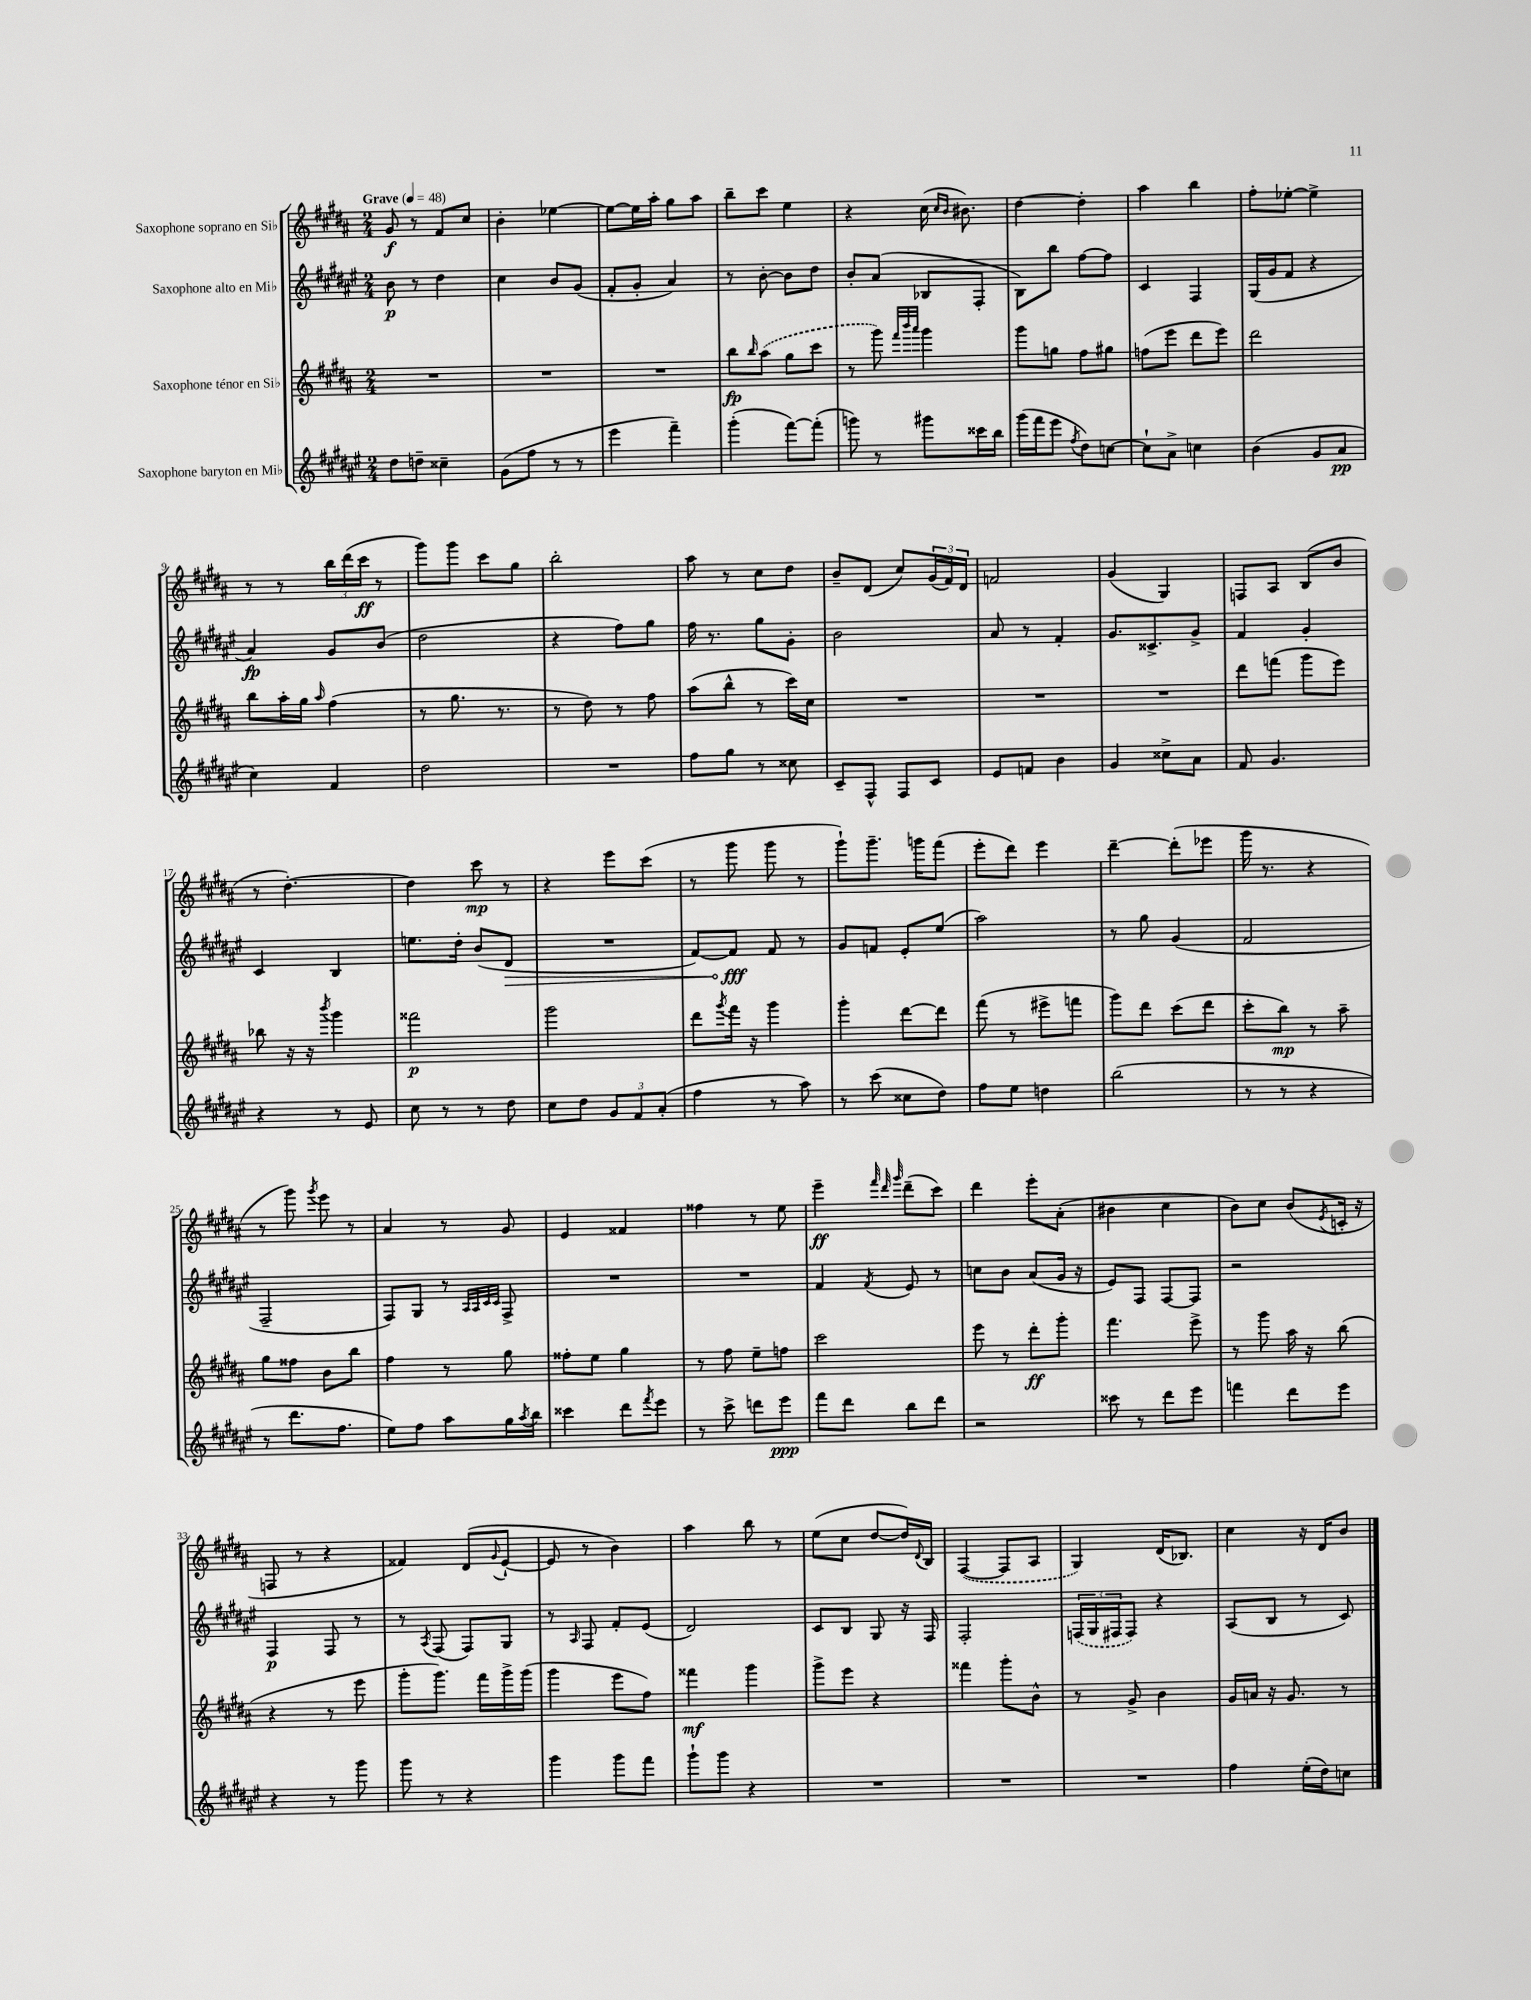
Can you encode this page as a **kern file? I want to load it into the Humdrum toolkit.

**kern	**kern	**kern	**kern
*staff4	*staff3	*staff2	*staff1
*clefG2	*clefG2	*clefG2	*clefG2
*k[f#c#g#d#a#e#]	*k[f#c#g#d#a#]	*k[f#c#g#d#a#e#]	*k[f#c#g#d#a#]
*M2/4	*M2/4	*M2/4	*M2/4
*MM48	*MM48	*MM48	*MM48
8dd#\L	2r	8b\	8g#/
8dd~\J	.	8r	8r
4cc##~\	.	4dd#\	8f#/L
.	.	.	8cc#/J
=	=	=	=
(8g#\L	2r	4cc#\	4b'\
8ff#\J	.	.	.
8r	.	8b/L	[4ee-\
8r	.	(8g#/J	.
=	=	=	=
4eee#\	2r	8f#'/L	8ee-\_L
.	.	8g#'/J	16ee-\]L
.	.	.	16aa#'\JJ
4fff#~\)	.	4a#/)	8gg#\L
.	.	.	8aa#\J
=	=	=	=
(4ggg#'\	8bb\L	8r	8bb~\L
.	16qqbb/	.	.
.	(8aa#\J	[8b'\	8ccc#\J
[8fff#\L)	8gg#\L	8b\]L	4ee\
(8fff#'\]J	8ccc#\J	8dd#\J	.
=	=	=	=
8ggg\)	8r	8b'/L	4r
8r	8ggg#\)	(8a#/J	.
.	32qqfff#/LLL	.	.
.	32qqbbb/	.	.
.	32qqaaa#/JJJ	.	.
8ggg#\L	4ggg#\	8B-/L	(16cc#\
.	.	.	16qqcc#/LL
.	.	.	16qqb/JJ
.	.	.	8.b#\)
16ccc##\L	.	8F#'/J	.
16bb\JJ	.	.	.
=	=	=	=
(16ggg#\LL	8ggg#\L	8B\L)	[4dd#\
16fff#\J	.	.	.
8eee#\J	8gg\J	8bb\J	.
8qff#/	.	.	.
8dd#\L)	8ff#\L	[8ff#\L	4dd#'\]
[8cc\J	8gg#\J	8ff#\]J	.
=	=	=	=
8cc`\]L	(8ff\L	4c#/	4aa#\
8a#^\J	8eee\J	.	.
4cc\	8ddd#\L	4F#/	4bb\
.	8eee\J)	.	.
=	=	=	=
(4b\	2ddd#\	(16G#/LL	8ff#'\L
.	.	16g#/J	.
.	.	8f#/J	[8ee-'\J
8g#/L	.	4r	4ee-^\]
8a#/J	.	.	.
=	=	=	=
4cc#\)	8bb\L	4a#/)	8r
.	16aa#'\L	.	8r
.	16gg#\JJ	.	.
.	16qqaa#/	.	.
4f#/	(4ff#\	8g#/L	24bb\LL
.	.	.	(24ddd#\
.	.	.	24ccc#\JJ
.	.	(8b/J	8r
=	=	=	=
2dd#\	8r	2dd#\	8ggg#\L)
.	8.gg#\	.	8ggg#\J
.	.	.	8ccc#\L
.	8.r	.	.
.	.	.	8gg#\J
=	=	=	=
2r	8r	4r	2bb'\
.	8dd#\)	.	.
.	8r	8ff#\L)	.
.	8ff#\	8gg#\J	.
=	=	=	=
8ff#\L	(8aa#\L	16ff#\	8aa#\
.	.	8.r	.
8gg#\J	8bb^^\J	.	8r
8r	8r	8gg#\L	8cc#\L
8cc##\	16ccc#\LL)	8g#'\J	8dd#\J
.	16cc#\JJ	.	.
=	=	=	=
8c#~/L	2r	2b\	8b~/L
8F#^^/J	.	.	(8d#/J
8F#/L	.	.	8cc#/L)
8c#/J	.	.	(24g#/L
.	.	.	24f#/)
.	.	.	24d#/JJ
=	=	=	=
8e#/L	2r	8a#/	2f/
8f/J	.	8r	.
4b\	.	4f#'/	.
=	=	=	=
4g#/	2r	8.g#/L	(4g#/
.	.	8.c##^/	.
8cc##^\L	.	.	4G#/)
8a#\J	.	8g#^/J	.
=	=	=	=
8f#/	8ddd#\L	4f#/	8F/L
4.g#/	(8fff\J	.	8A#/J
.	8ggg#\L	4g#'/	(8B/L
.	8eee\J)	.	8b/J
=	=	=	=
4r	8bb-\	4c#/	8r
.	16r	.	[4.dd#'\)
.	16r	.	.
.	8qbbb/	.	.
8r	4ggg#\	4B/	.
8e#/	.	.	.
=	=	=	=
8cc#\	2fff##\	8.ee\L	4dd#\]
8r	.	.	.
.	.	16dd#'\Jk	.
8r	.	(8b/L	8ccc#\
8dd#\	.	8d#/J	8r
=	=	=	=
8cc#\L	2ggg#\	2r	4r
8dd#\J	.	.	.
12g#/L	.	.	8eee\L
12f#/	.	.	.
.	.	.	(8ccc#\J
(12a#'/J	.	.	.
=	=	=	=
4ff#\	8ddd#\L	[8f#/L)	8r
.	8qggg#/	.	.
.	16fff#\Jk	8f#/]J	8ggg#\
.	16r	.	.
8r	4ggg#\	8f#/	8ggg#\
8aa#\)	.	8r	8r
=	=	=	=
8r	4ggg#'\	8g#/L	8ggg#`\L)
(8ccc#\	.	8f/J	8.ggg#~\J
8cc##\L	[8ddd#\L	8e#'/L	.
.	.	.	16ggg\LK
8dd#\J)	8ddd#\]J	(8ee#/J	(8fff#\J
=	=	=	=
8ff#\L	(8fff#\	2aa#\)	8eee'\L
8ee#\J	8r	.	8ddd#\J)
4dd\	8eee#^\L	.	4eee\
.	8fff\J	.	.
=	=	=	=
(2bb\	8ggg#\L)	8r	[4ddd#~\
.	8ddd#\J	8gg#\	.
.	(8ccc#\L	(4g#/	(8ddd#'\]L
.	8ddd#\J	.	8eee-\J
=	=	=	=
8r	8ccc#'\L	2f#/	16ggg#\
.	.	.	8.r
8r	8bb\J)	.	.
4r	8r	.	4r
.	8aa#~\	.	.
=	=	=	=
8r	8gg#\L	2F#~/	8r
8.ddd#\L	8ff##\J	.	8ggg#\)
.	.	.	8qggg#/
.	8b\L	.	8eee\
8.ff#\J	.	.	.
.	8bb\J	.	8r
=	=	=	=
8ee#\L)	4ff#\	8F#/L)	4a#/
8ff#\J	.	8G#/J	.
8aa#\L	8r	8r	8r
.	.	32qqA#/LLL	.
.	.	32qqA#/	.
.	.	32qqc#/	.
.	.	32qqc#/JJJ	.
16gg#\L	8gg#\	8F#^/	8g#/
8qaa#/	.	.	.
16bb\JJ	.	.	.
=	=	=	=
4ccc##\	8ff##'\L	2r	4e/
.	8ee\J	.	.
8ddd#\L	4gg#\	.	4f##/
8qfff#/	.	.	.
8eee#\J	.	.	.
=	=	=	=
8r	8r	2r	4ff##\
8ccc#^\	8ff#\	.	.
8ddd\L	8ee~\L	.	8r
8eee#\J	8ff\J	.	8ee\
=	=	=	=
8fff#\L	2ccc#\	4f#/	4eee~\
8ddd#\J	.	.	.
.	.	.	32qqfff#/
.	.	.	32qqddd#/
.	.	8qf#/	32qqggg#/
8bb\L	.	8e#/	(8ddd#~\L
8ddd#\J	.	8r	8ccc#\J)
=	=	=	=
2r	8eee\	8cc\L	4ddd#\
.	8r	8b\J	.
.	8ddd#'\L	(8a#/L	8eee'\L
.	8ggg#'\J	16g#/Jk	(8a#'\J
.	.	16r	.
=	=	=	=
8ccc##\	4.fff#\	8e#/L)	4b#\
8r	.	8F#/J	.
8ddd#\L	.	[8F#/L	4cc#\
8eee#\J	8eee^\	8F#/]J	.
=	=	=	=
4fff\	8r	2r	8b\L)
.	8ggg#\	.	8cc#\J
8ddd#\L	16aa#\	.	(8b/L
.	16r	.	.
.	.	.	8qe/
8eee#\J	(8bb\	.	16c'/Jk
.	.	.	16r
=	=	=	=
4r	4r	4F#/	8F/
.	.	.	8r
8r	8r	8F#/	4r
8ggg#\	8eee\	8r	.
=	=	=	=
8ggg#\	8ggg#'\L	8r	4f##/)
.	.	8qA#/	.
8r	8.ggg#\J)	(8F#/	.
4r	.	8F#/L)	(8d#/L
.	16fff#\LL	.	.
.	.	.	8qqg#/
.	16ggg#^\	8G#/J	[8e`/J
.	(16ggg#\JJ	.	.
=	=	=	=
4ggg#\	4ggg#\	8r	8e/]
.	.	16qqA#/	.
.	.	8F#/	8r
8ggg#\L	8eee\L	8f#'/L	4b\)
8fff#\J	8ff#\J)	(8e#/J	.
=	=	=	=
8ggg#`\L	4fff##\	2d#/)	4aa#\
8ggg#\J	.	.	.
4r	4ggg#\	.	8bb\
.	.	.	8r
=	=	=	=
2r	8ggg#^\L	8c#/L	(8ee\L
.	8eee\J	8B/J	8cc#\J
.	4r	8G#/	[8dd#/L
.	.	16r	16dd#/]L)
.	.	.	8qqd#/
.	.	16F#/	16B/JJ
=	=	=	=
2r	4fff##\	2F#'/	([4F#/
.	8ggg#'\L	.	8F#/]L
.	8b^^\J	.	8A#/J
=	=	=	=
2r	8r	(24F/LL	4G#/)
.	.	24G#/	.
.	.	24F#/J	.
.	8g#^/	8F#/J)	.
.	4b\	4r	(16d#/LK
.	.	.	8.B-/J)
=	=	=	=
4ff#\	16g#/LL	(8A#/L	4cc#\
.	16a/JJ	.	.
.	16r	8B/J	.
.	8.g#/	.	.
(16ee#'\LL	.	8r	16r
16dd#\J)	.	.	16d#/LK
8cc\J	8r	8c#/)	8b/J
==	==	==	==
*-	*-	*-	*-
